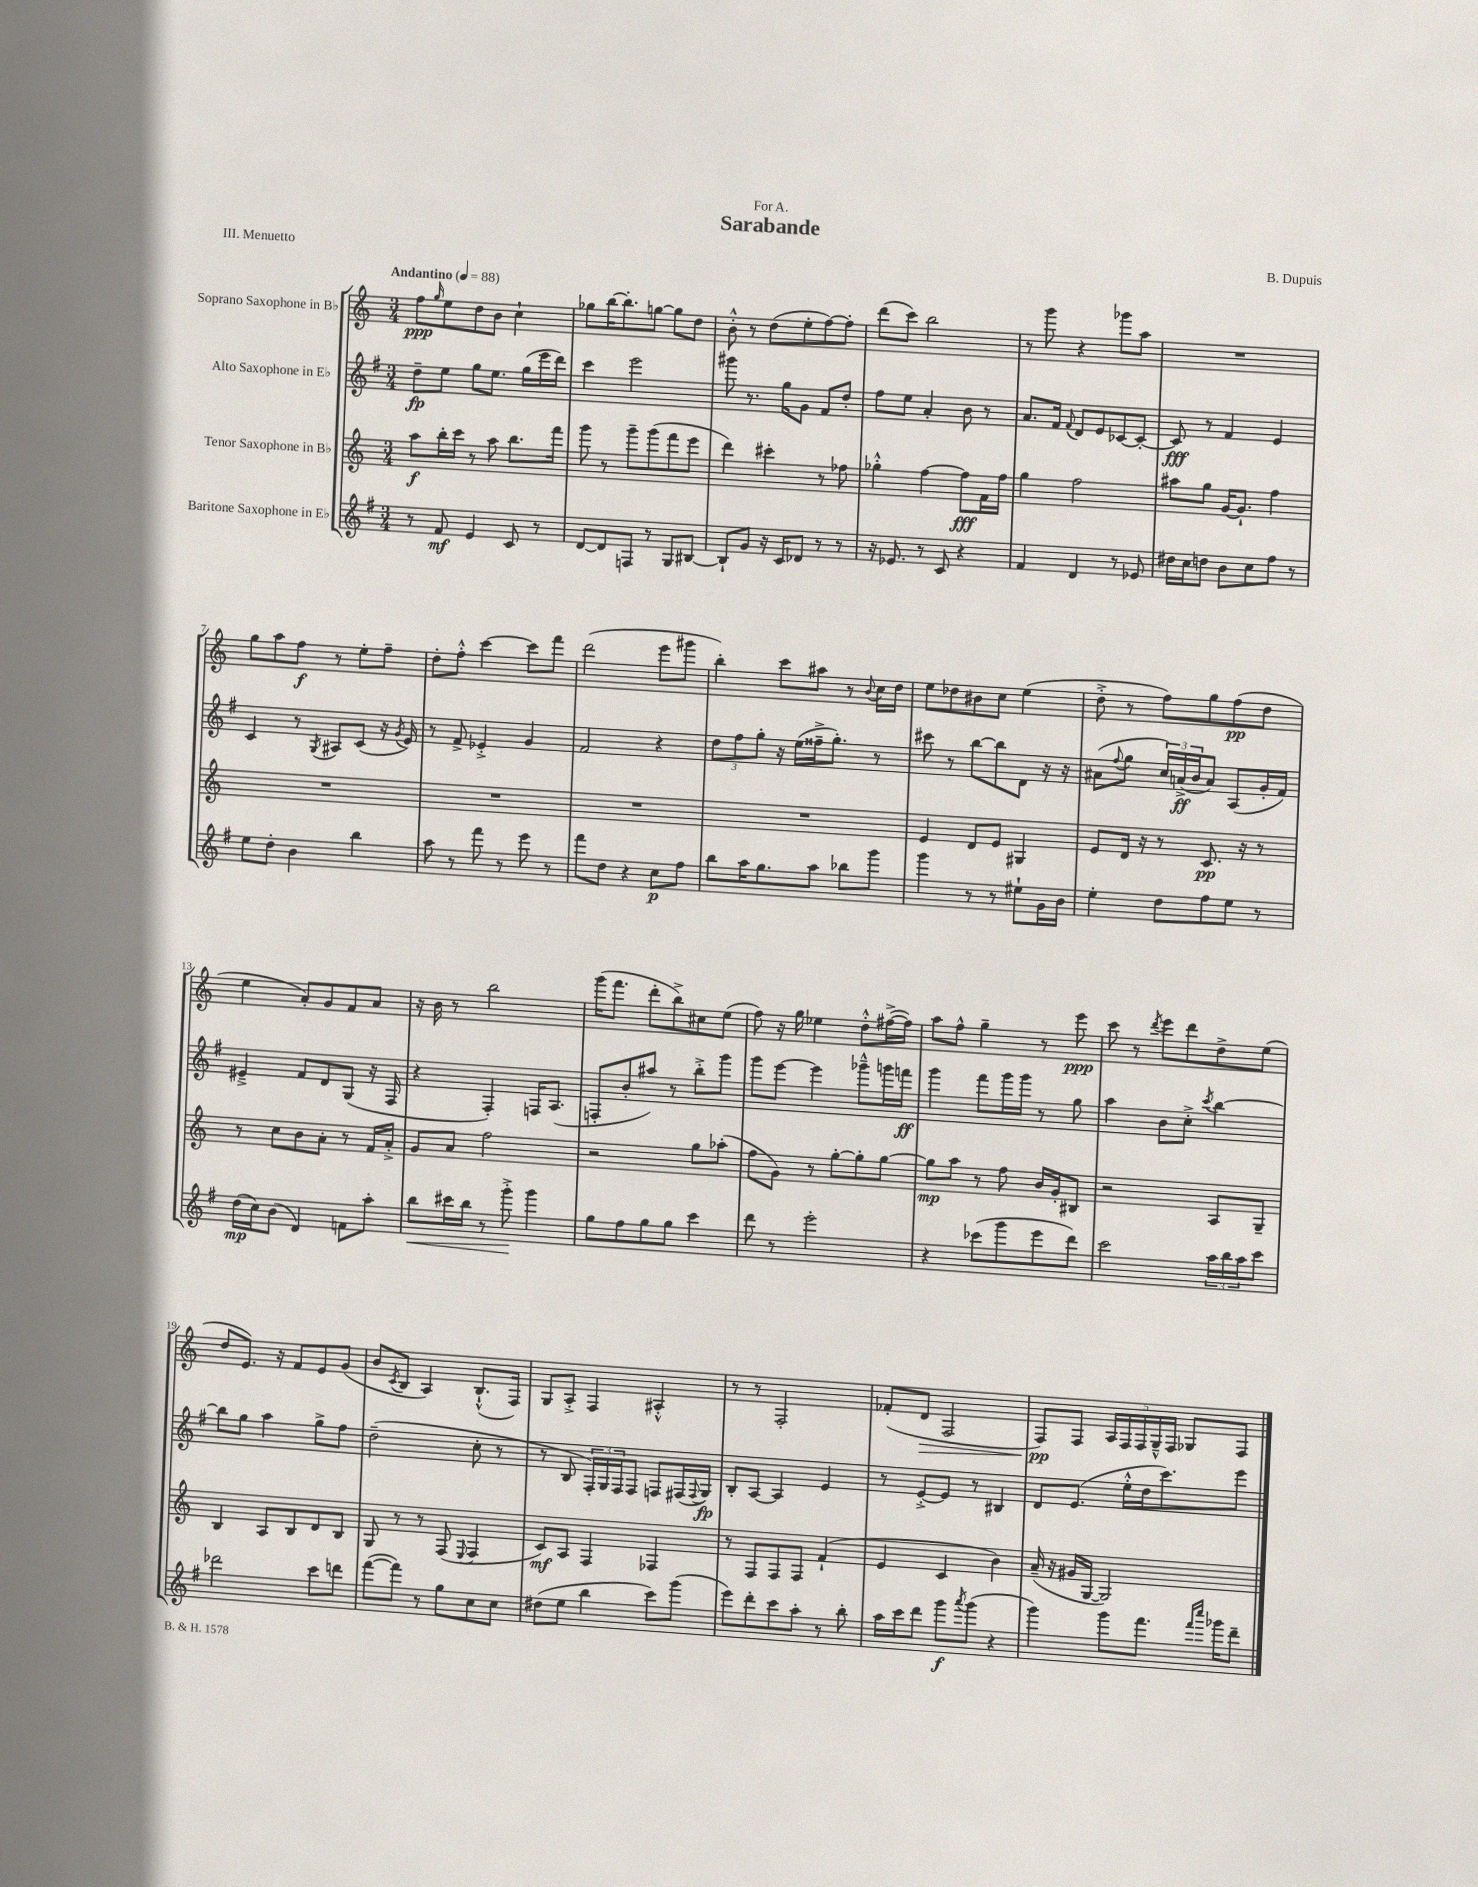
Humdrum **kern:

**kern	**kern	**kern	**kern
*staff4	*staff3	*staff2	*staff1
*clefG2	*clefG2	*clefG2	*clefG2
*k[f#]	*k[]	*k[f#]	*k[]
*M3/4	*M3/4	*M3/4	*M3/4
*MM88	*MM88	*MM88	*MM88
8r	8aa	8dd~	8ff
.	.	.	16qqgg
8f#	16bb'	8ee	8ee
.	16ccc	.	.
4e	8r	8gg	8dd
.	8aa	8.ee	8b
8c	8.bb	.	4cc`
.	.	(16gg	.
8r	.	16eee	.
.	16fff	16ddd)	.
=	=	=	=
[8d	8ggg	4ccc	8gg-
8d]	8r	.	[16bb
.	.	.	8.bb']
8F	8ggg~	2eee	.
8r	(8ggg	.	[8gg
8G	8fff	.	8gg]
[8B#	8eee	.	8dd
=	=	=	=
8B#`]	4ddd)	8ggg#	8b'^^
8g	.	8.r	8r
16r	4ccc#'	.	(8dd
16c	.	16gg	.
8d-	.	8g	8ee'
8r	8r	8f#	[8ff)
8r	8ff-	8dd'	8ff']
=	=	=	=
16r	4gg-'^^	8ff#	(8ddd
8.e-	.	.	.
.	.	8ee	8ccc)
8r	[4ff	4a'	2bb
8c	.	.	.
4r	8ff]	8b	.
.	16f	8r	.
.	16ff	.	.
=	=	=	=
4f#	4gg	8.a	8r
.	.	.	8ggg
.	.	16f#	.
.	.	8qqf#	.
4d	2ff	8d	4r
.	.	8e	.
8r	.	[8c-	8ggg-
8e-	.	8c-'_	8aa
=	=	=	=
16dd#	8aa#	8c-]	2.r
16cc	.	.	.
8dd	8gg	8r	.
8b	[16g	4f#	.
.	8.g`]	.	.
8cc	.	.	.
8ff#	4ff	4e	.
8r	.	.	.
=	=	=	=
8ee	2.r	4c	8gg
8dd'	.	.	8aa
4b	.	8r	8ff
.	.	8qG	.
.	.	8A#	8r
4bb	.	(8c	8ee'
.	.	16r	8ff~
.	.	8qg	.
.	.	16e)	.
=	=	=	=
8aa	2.r	8r	8dd'
8r	.	8f#^	8ff'^^
8fff#	.	4e-'^	[4ccc
8r	.	.	.
8eee	.	4g	8ccc]
8r	.	.	8fff
=	=	=	=
8fff#	2.r	2f#	(2ddd
8dd	.	.	.
4r	.	.	.
8cc	.	4r	8eee
8ff#	.	.	8ggg#
=	=	=	=
8bb	2.r	12dd	4bb')
.	.	12ff#	.
16aa	.	.	.
.	.	12gg'	.
8.gg	.	.	.
.	.	16r	8ccc
.	.	(16ee	.
8aa	.	16ff##~^	8aa#
.	.	8.gg')	.
8bb-	.	.	8r
.	.	.	8qqb
8ggg	.	8r	16cc
.	.	.	16dd
=	=	=	=
4ggg	4e	8ccc#	8ee
.	.	8r	8dd-
8r	8d	[8bb	8b#
8r	8e	8bb]	8cc
8ee#`	4G#	8d	(4ee
16g	.	16r	.
16b	.	16r	.
=	=	=	=
4ee'	8e	(8a#	8dd'^
.	.	8qqff#	.
.	16d	8gg	8r
.	16r	.	.
8dd	8r	24cc)	8ff)
.	.	(24a^	.
.	.	24b	.
8ff#	8.c	8a)	8gg
8ee	.	(8A	(8ff
.	16r	.	.
8r	8r	16g'	8dd
.	.	16f#)	.
=	=	=	=
(16dd	8r	4e#~^	4ee
16cc)	.	.	.
(8b	8cc	.	.
4d)	8b	8f#	8a')
.	8a'	8d	8g
8f	8r	(8G	8f
8aa'	16f	16r	8a
.	16a'^	16F#	.
=	=	=	=
8bb	8g	4r	16r
.	.	.	16b
16ccc#	8a	.	8r
16bb	.	.	.
8r	2ff	4F#')	2bb
8ggg'^	.	.	.
4ggg	.	16F	.
.	.	(8.A	.
=	=	=	=
8gg	2r	8F'	(16ggg
.	.	.	8.fff
8ff#	.	8b'	.
8gg	.	8aa#)	8ddd'
8gg	.	8r	8bb^)
4ccc	8gg	8bb'^	8cc#
.	(8aa-'	8ggg	(8ee
=	=	=	=
8ddd	8ff	8ggg	8ff)
8r	8g)	[8eee	16r
.	.	.	16gg
2eee'	8r	4eee]	4ee-
.	[8gg'	.	.
.	8gg']	8ggg-~^^	8dd'^^
.	[8gg	16ggg	([16ff#^
.	.	16fff	16ff#])
=	=	=	=
4r	8gg]	4ggg	8aa
.	8aa	.	8ff^^
(8ccc-	8r	8fff#	4gg~
8ggg	8ff	16ggg	.
.	.	16ggg	.
8eee	16b	8r	8r
.	16g'	.	.
8ddd)	8B#	8gg	8eee
=	=	=	=
2ccc	2r	4aa	8ccc
.	.	.	8r
.	.	.	8qddd
.	.	8b	8eee
.	.	8cc'^	8ddd
.	.	8qccc	.
24aa	8A	[4bb	8dd^
24bb	.	.	.
24aa	.	.	.
8ccc	8G~	.	(8ee
=	=	=	=
2ddd-	4B	8bb]	8dd
.	.	8gg	8.e)
.	8A	4aa	.
.	.	.	16r
.	8B	.	8f
8ccc	8d	8gg^	8e
8ddd	8B	8ff#	(8g
=	=	=	=
([8fff#	8G	(2dd~	8b
.	.	.	8qc
8fff#])	8r	.	8B
8r	8r	.	4A)
8gg	(8F	.	.
.	8qqE	.	.
8cc	4F	8cc'	(8.B`^^
8cc	.	8r	.
.	.	.	16F)
=	=	=	=
(8dd#	8c)	8r	8G
8ee	8A	8B	8A'^
4bb	4F	24F#')	4F
.	.	24G	.
.	.	24F#	.
.	.	8F#	.
8ccc)	4F-	8F	4A#'^^
(8ggg	.	(16F#	.
.	.	8qqF#	.
.	.	16G)	.
=	=	=	=
8eee)	8r	8B'	8r
8ddd'	8F	[8A	8r
8ccc	8F	4A]	2F'
8aa'	8F	.	.
8r	(4f`	4e	.
8bb'	.	.	.
=	=	=	=
16aa	4e	8r	(8f-'
16ccc	.	.	.
8ddd	.	[8e'^	8d
8ggg	4c	8e]	2F
8qaaa	.	.	.
(8ggg	.	8r	.
4r	4b)	4B#	.
=	=	=	=
4ggg)	(16a~	8d	8F)
.	16r	.	.
.	16g#	(8.e	8F
.	[16G	.	.
8ggg	2G])	.	20A
.	.	.	20F
.	.	16ee'^^	.
.	.	.	20F
8.fff#	.	16dd	.
.	.	.	20G~^^
.	.	8.ccc)	.
.	.	.	20F
.	.	.	8G-
16qqfff#	.	.	.
16qqcccc	.	.	.
16ggg-	.	.	.
8ddd~	.	8eee	8F
==	==	==	==
*-	*-	*-	*-
